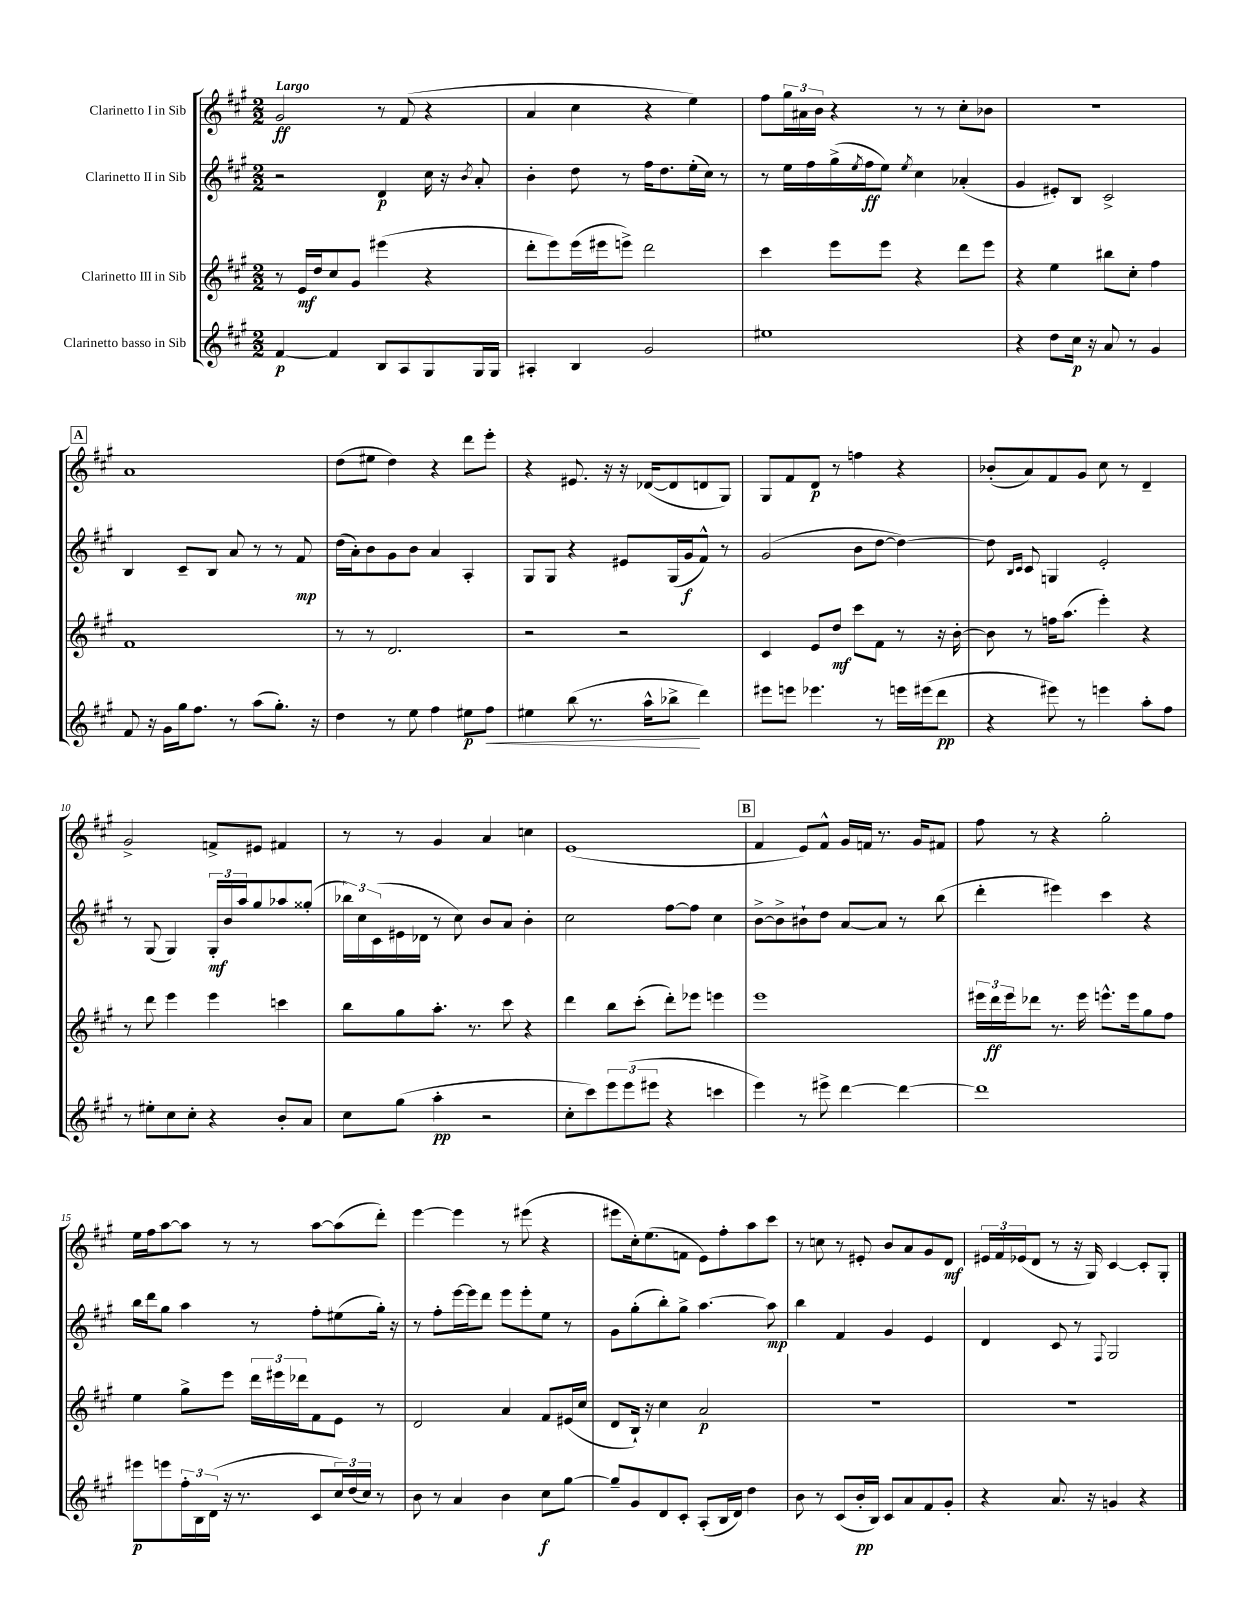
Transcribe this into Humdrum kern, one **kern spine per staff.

**kern	**kern	**kern	**kern
*staff4	*staff3	*staff2	*staff1
*clefG2	*clefG2	*clefG2	*clefG2
*k[f#c#g#]	*k[f#c#g#]	*k[f#c#g#]	*k[f#c#g#]
*M2/2	*M2/2	*M2/2	*M2/2
[4f#	8r	2r	2g#
.	16e	.	.
.	16dd	.	.
4f#]	8cc#	.	.
.	8g#	.	.
8B	(4eee#	4d	8r
8A	.	.	(8f#
8G#	4r	16cc#	4r
.	.	16r	.
.	.	8qb	.
16G#	.	8a'	.
16G#	.	.	.
=	=	=	=
4A#'	8ddd'	4b'	4a
.	8eee)	.	.
4B	(16eee	8dd	4cc#
.	16eee#	.	.
.	8eee^)	8r	.
2g#	2ddd	16ff#	4r
.	.	8.dd	.
.	.	(16ee'	4ee)
.	.	16cc#)	.
.	.	8r	.
=	=	=	=
1ee#	4ccc#	8r	8ff#
.	.	16ee	24gg#
.	.	.	24a#
.	.	16ff#	.
.	.	.	24b
.	8eee	(16gg#^	4r
.	.	8qee	.
.	.	16ff#	.
.	8eee	8ee)	.
.	.	8qee	.
.	4r	4cc#	8r
.	.	.	8r
.	8ddd	(4a-'	8cc#'
.	8eee	.	8b-
=	=	=	=
4r	4r	4g#	1r
8dd	4ee	8e#')	.
16cc#	.	8B	.
16r	.	.	.
8a	8bb#	2c#^	.
8r	8cc#'	.	.
4g#	4ff#	.	.
=	=	=	=
8f#	1f#	4B	1a
16r	.	.	.
16g#	.	.	.
16gg#	.	8c#~	.
8.ff#	.	.	.
.	.	8B	.
8r	.	8a	.
(8aa	.	8r	.
8.gg#')	.	8r	.
.	.	8f#	.
16r	.	.	.
=	=	=	=
4dd	8r	(16dd	(8dd
.	.	16a')	.
.	8r	8b	8ee#
8r	2.d	8g#	4dd)
8ee	.	8b	.
4ff#	.	4a	4r
8ee#	.	4A'	8ddd
8ff#	.	.	8eee'
=	=	=	=
4ee#	2r	8G#	4r
.	.	8G#	.
(8bb	.	4r	8.e#
8.r	.	.	.
.	.	.	16r
.	2r	8e#	16r
16aa^^	.	.	([16d-
8bb-^	.	(16G#	8d-]
.	.	16g#	.
4ddd)	.	8f#^^)	8d
.	.	8r	8G#)
=	=	=	=
8eee#	4c#	(2g#	8G#
8eee	.	.	8f#
4.eee-	8e	.	8d
.	8dd	.	8r
.	8ccc#	8b	4ff
8r	8f#	[8dd	.
16eee	8r	4dd_)	4r
(16eee#	.	.	.
8ddd	16r	.	.
.	[16b'	.	.
=	=	=	=
4r	8b]	8dd]	(8b-'
.	.	16qqB	.
.	.	16qqc#	.
.	8r	8c#	8a)
8eee#)	16ff	4G	8f#
.	(8.aa	.	.
8r	.	.	8g#
4eee	4eee')	2e'	8cc#
.	.	.	8r
8aa'	4r	.	4d~
8ff#	.	.	.
=	=	=	=
8r	8r	8r	2g#^
8ee#'	8ddd	(8G#	.
8cc#	4eee	4G#)	.
8cc#'	.	.	.
4r	4eee	24G#'	8f^
.	.	24b	.
.	.	24aa	.
.	.	8gg#	8e#
8b'	4ccc	8aa-	4f#
8a	.	(8gg##'	.
=	=	=	=
8cc#	8bb	24bb-)	8r
.	.	24cc#	.
.	.	(24c#	.
(8gg#	8gg#	16e#	8r
.	.	16d-	.
4aa'	8.aa'	8r	4g#
.	.	8cc#)	.
.	8.r	.	.
2r	.	8b	4a
.	8ccc#	8a	.
.	4r	4b'	4cc
=	=	=	=
8cc#'	4ddd	2cc#	(1e
8ccc#)	.	.	.
12eee	8bb	.	.
(12eee	.	.	.
.	(8ccc#'	.	.
12eee#	.	.	.
4r	8ddd')	[8ff#	.
.	8eee-	8ff#]	.
4ccc	4eee	4cc#	.
=	=	=	=
4eee)	1eee	[8b^	4f#
.	.	8b^]	.
8r	.	8b#`	8e)
8eee#^	.	8dd	8f#^^
[4ddd	.	[8a	16g#
.	.	.	16f
.	.	8a]	8.r
4ddd_	.	8r	.
.	.	.	16g#
.	.	(8bb	8f#
=	=	=	=
1ddd]	24eee#	4ddd'	8ff#
.	24ddd	.	.
.	24eee#	.	.
.	8ddd-	.	8r
.	8.r	4eee#)	4r
.	16eee#	.	.
.	8.eee^^	4ccc#	2gg#'
.	16eee	.	.
.	8gg#	4r	.
.	8ff#	.	.
=	=	=	=
8eee#	4ee	16bb	16ee
.	.	16ddd	16ff#
8eee	.	8gg#	[8aa
24ff#'	8gg#^	4aa	8aa]
24B	.	.	.
(24d	.	.	.
16r	8eee	.	8r
8.r	.	.	.
.	24ddd	8r	8r
.	24eee#	.	.
.	24ddd-	.	.
8c#	8f#	8ff#'	[8aa
24cc#)	8e	(8ee#	(8aa]
(24dd	.	.	.
24cc#)	.	.	.
8r	8r	16gg#')	8ddd')
.	.	16r	.
=	=	=	=
8b	2d	8r	[4eee
8r	.	8ff#'	.
4a	.	[16eee	4eee]
.	.	16eee]	.
.	.	8ddd	.
4b	4a	8eee	8r
.	.	8eee'	(8eee#
8cc#	8f#	8ee	4r
[8gg#	(16e#	8r	.
.	16cc#	.	.
=	=	=	=
8gg#~]	8d	8g#	8eee#
8g#	16B`)	(8gg#'	16cc#')
.	16r	.	(8.ee
8d	4cc#	8bb')	.
8c#'	.	8gg#^	8f
(8A'	2a	[4.aa	8e)
16B	.	.	8ff#'
16d)	.	.	.
4dd	.	.	8aa
.	.	8aa]	8ccc#
=	=	=	=
8b	1r	4bb	8r
8r	.	.	8cc
(8c#	.	4f#	8r
16b'	.	.	8e#'
16B)	.	.	.
8c#	.	4g#	8b
8a	.	.	8a
8f#	.	4e	8g#
8g#'	.	.	8d
=	=	=	=
4r	1r	4d	24e#
.	.	.	24f#
.	.	.	(24e-
.	.	.	8d
8.a	.	8c#	8r
.	.	8r	16r
16r	.	.	16G#)
.	.	8qqF#	.
4g	.	2G#	[4c#
4r	.	.	8c#']
.	.	.	8G#'
==	==	==	==
*-	*-	*-	*-
